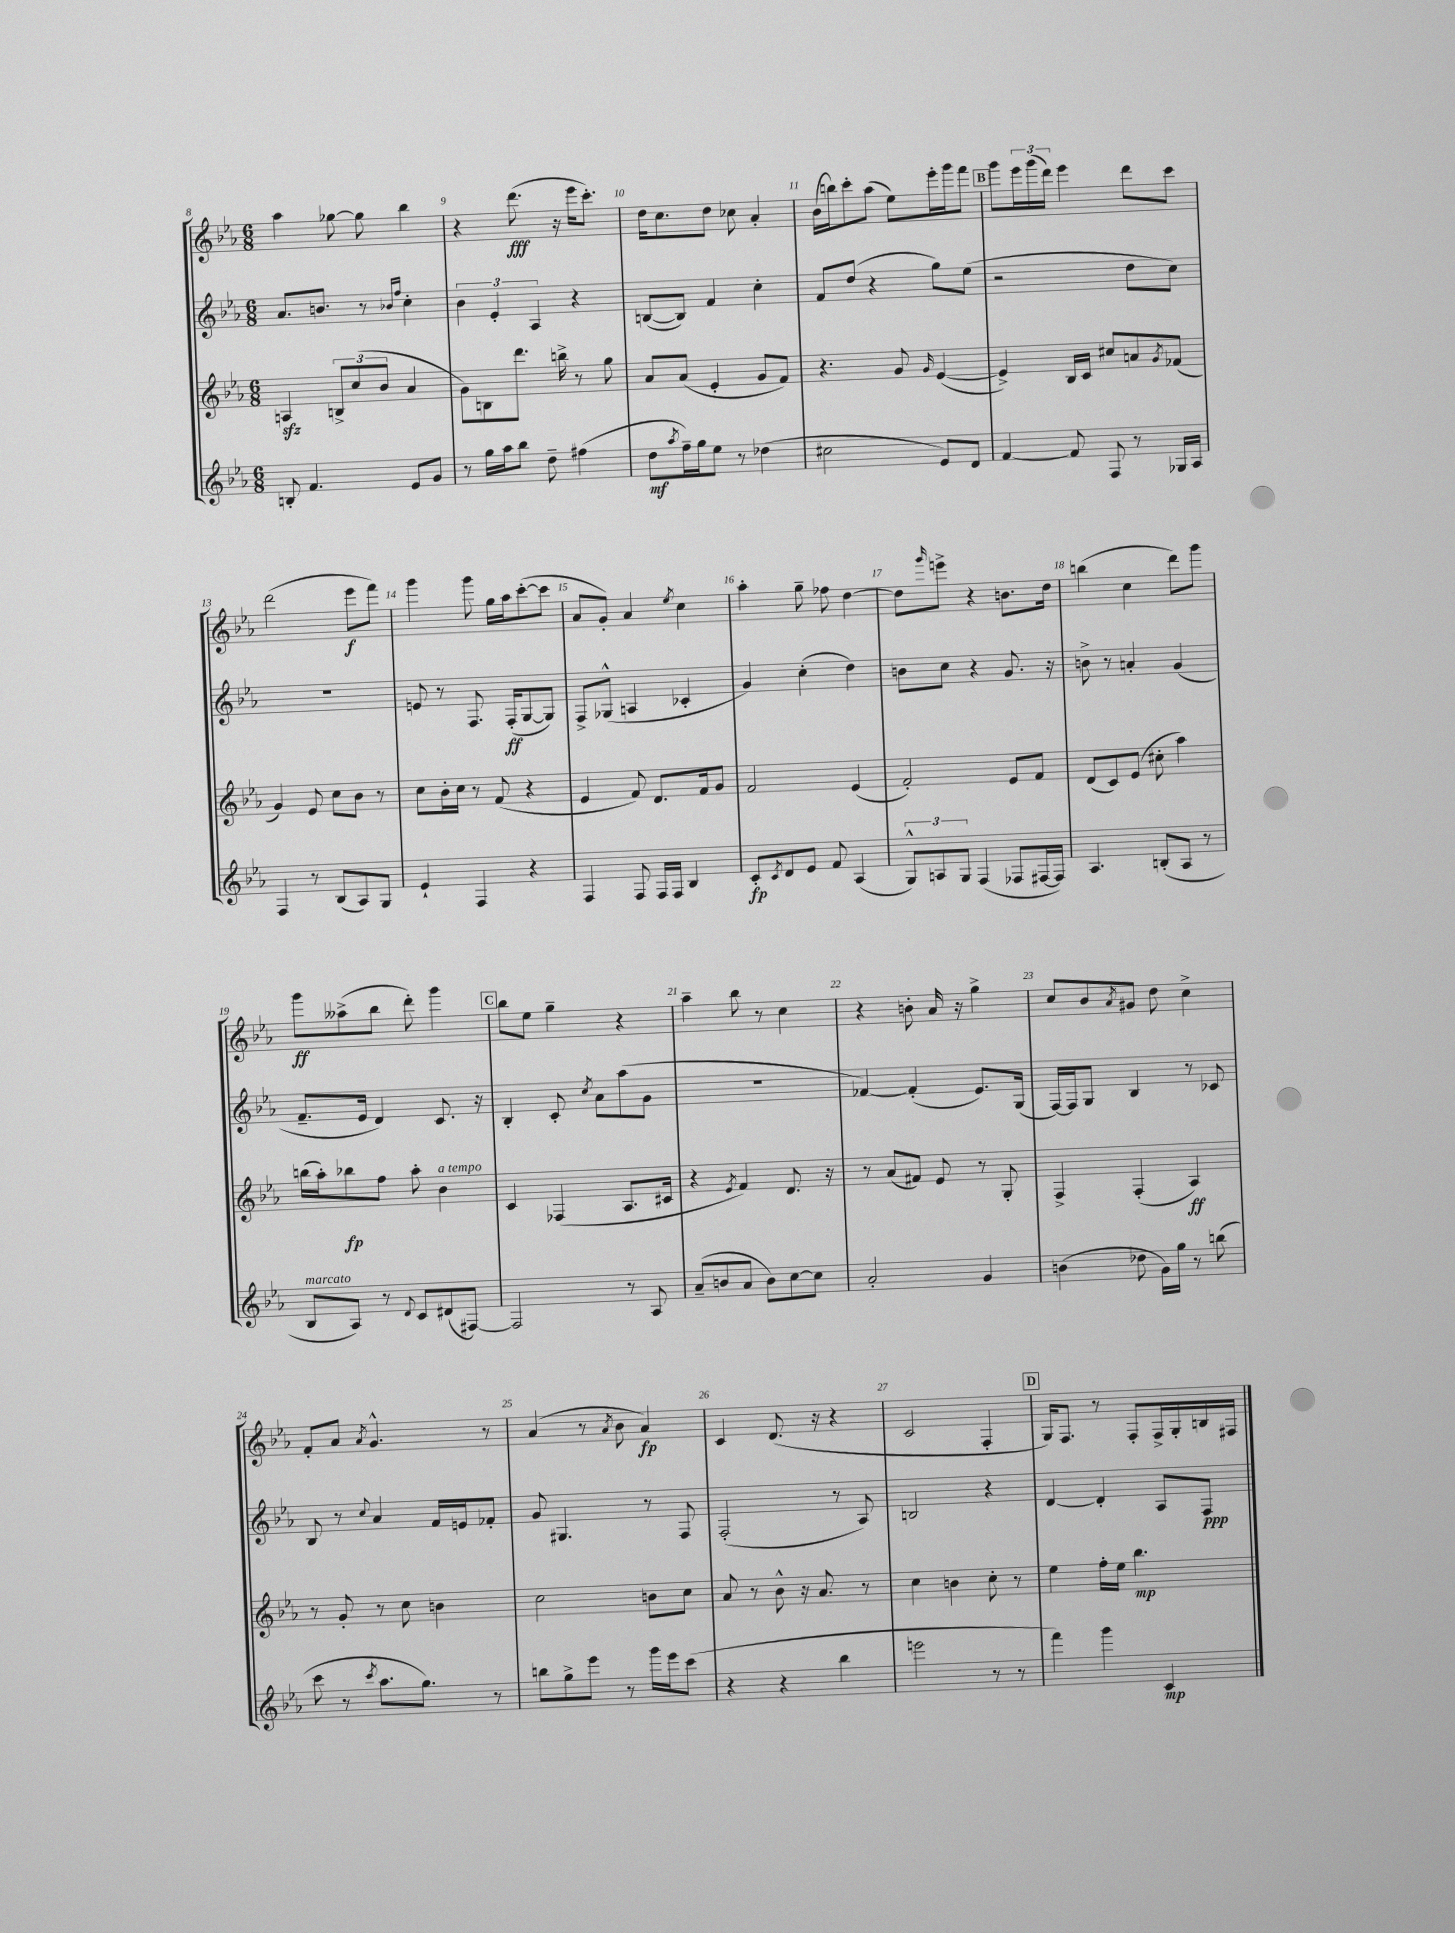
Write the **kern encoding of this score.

**kern	**dynam	**kern	**dynam	**kern	**dynam	**kern	**dynam
*part4	*part4	*part3	*part3	*part2	*part2	*part1	*part1
*staff4	*staff4	*staff3	*staff3	*staff2	*staff2	*staff1	*staff1
*clefG2	*	*clefG2	*	*clefG2	*	*clefG2	*
*k[b-e-a-]	*	*k[b-e-a-]	*	*k[b-e-a-]	*	*k[b-e-a-]	*
*M6/8	*	*M6/8	*	*M6/8	*	*M6/8	*
=8	=8	=8	=8	=8	=8	=8	=8
8Bn'/	.	4Anzz/	.	8.a-/L	.	4aa-\	.
4.f/	.	.	.	.	.	.	.
.	.	.	.	8.bn/J	.	.	.
.	.	12Bn^/L	.	.	.	[8gg-X\	.
.	.	(12cc/	.	.	.	.	.
.	.	.	.	8r	.	8gg-\]	.
.	.	12b-/J	.	.	.	.	.
.	.	.	.	16qqb-X/LL	.	.	.
.	.	.	.	16qqff/JJ	.	.	.
8e-/L	.	4a-/	.	4cc'\	.	4bb-\	.
8g/J	.	.	.	.	.	.	.
=9	=9	=9	=9	=9	=9	=9	=9
8r	.	8g\L)	.	6b-\	.	4r	.
16gg\LL	.	8Bn\	.	.	.	.	.
.	.	.	.	6e-'/	.	.	.
16aa-\J	.	.	.	.	.	.	.
8bb-\J	.	8.ddd\J	.	.	.	(8.ddd\	fff
.	.	.	.	6A-/	.	.	.
8dd~\	.	.	.	.	.	.	.
.	.	16bbn^\	.	.	.	16r	.
(4ff#X\	.	8r	.	4r	.	16eee-\KL	.
.	.	.	.	.	.	8.ccc'\J)	.
.	.	8gg\	.	.	.	.	.
=10	=10	=10	=10	=10	=10	=10	=10
8dd\L	mf	8a-/L	.	([8Bn/L	.	16dd\KL	.
.	.	.	.	.	.	8.cc\	.
8qaa-/	.	.	.	.	.	.	.
16ff~\L)	.	(8a-/J	.	8B/J])	.	.	.
16gg\J	.	.	.	.	.	.	.
8ee-\J	.	4e-'/	.	4f/	.	8dd\J	.
8r	.	.	.	.	.	8cc-X\	.
(4dd-X\	.	8g/L	.	4cc'\	.	4a-'/	.
.	.	8f/J)	.	.	.	.	.
=11	=11	=11	=11	=11	=11	=11	=11
2cc#X\	.	4.r	.	8f/L	.	(16b-\LL	.
.	.	.	.	.	.	16bbn\J)	.
.	.	.	.	(8dd/J	.	8ccc'\	.
.	.	.	.	4r	.	(8aa-\J	.
.	.	8g/	.	.	.	8ee-\L)	.
.	.	16qqg/	.	.	.	.	.
8e-/L)	.	([4e-/	.	8gg\L)	.	16eee-'\L	.
.	.	.	.	.	.	16ggg\J	.
8d/J	.	.	.	(8ee-\J	.	8fff\J	.
!!LO:REH:place=s1:t=B
=12	=12	=12	=12	=12	=12	=12	=12
[4f/	.	4e-^/])	.	2r	.	8ggg\L	.
.	.	.	.	.	.	24eee-\L	.
.	.	.	.	.	.	(24ggg\	.
.	.	.	.	.	.	24ddd\JJ)	.
8f/]	.	16B-/LL	.	.	.	4eee-\	.
.	.	16c/JJ	.	.	.	.	.
8F/	.	8cc#X/L	.	.	.	.	.
8r	.	8an/	.	8dd\L	.	8ddd\L	.
.	.	8qg/	.	.	.	.	.
16G-X/LL	.	(8f-X/J	.	8cc\J)	.	8ccc\J	.
16A-/JJ	.	.	.	.	.	.	.
!!LO:LB:g=z
=13	=13	=13	=13	=13	=13	=13	=13
4F/	.	4g/)	.	2.r	.	(2ddd\	.
8r	.	8e-/	.	.	.	.	.
(8B-/L	.	8cc\L	.	.	.	.	.
8A-/)	.	8b-\J	.	.	.	8eee-\L	f
8G/J	.	8r	.	.	.	8fff\J)	.
=14	=14	=14	=14	=14	=14	=14	=14
4e-`/	.	8cc\L	.	8en/	.	4ggg\	.
.	.	16b-'\L	.	8r	.	.	.
.	.	16cc\JJ	.	.	.	.	.
4F/	.	8r	.	8.F/	.	8ggg\	.
.	.	(8f/	.	.	.	16gg\LL	.
.	.	.	.	(16F'/KL	ff	16aa-\J	.
4r	.	4r	.	[8G/	.	([8ccc'\	.
.	.	.	.	8G/J])	.	8ccc\J]	.
=15	=15	=15	=15	=15	=15	=15	=15
4F/	.	4e-/	.	8F^/L	.	8a-/L	.
.	.	.	.	(8G-X^^/J	.	8g'/J)	.
8F/	.	8f/)	.	4An/	.	4a-/	.
16F/LL	.	8.d/L	.	.	.	.	.
16F/JJ	.	.	.	.	.	.	.
.	.	.	.	.	.	8qee-/	.
4B-/	.	.	.	4c-X'/	.	4cc\	.
.	.	16f/k	.	.	.	.	.
.	.	8g/J	.	.	.	.	.
=16	=16	=16	=16	=16	=16	=16	=16
8c'/L	fp	2f/	.	4g/)	.	4aa-'\	.
8qc/	.	.	.	.	.	.	.
8d/	.	.	.	.	.	.	.
8e-/J	.	.	.	(4cc'\	.	8gg~\	.
8f/	.	.	.	.	.	8ff-X\	.
(4A-/	.	(4e-/	.	4dd\)	.	[4dd\	.
=17	=17	=17	=17	=17	=17	=17	=17
12G^^/L)	.	2f'/)	.	8bn\L	.	8dd\L]	.
12An/	.	.	.	.	.	.	.
.	.	.	.	.	.	16qqggg/	.
.	.	.	.	8cc\J	.	8eeen^\J	.
12G/J	.	.	.	.	.	.	.
(4F/	.	.	.	4r	.	4r	.
8F-X/L	.	8e-/L	.	8.g/	.	8.bn\L	.
[16F#X/L	.	8f/J	.	.	.	.	.
16F#/JJ])	.	.	.	16r	.	16dd\Jk	.
=18	=18	=18	=18	=18	=18	=18	=18
4.A-/	.	(8d/L	.	8bn^\	.	(4bbn\	.
.	.	8c/)	.	8r	.	.	.
.	.	(8e-/J	.	4an'/	.	4cc\	.
(8Bn'/L	.	8cc#X'\	.	.	.	.	.
8A-/J	.	4aa-\)	.	(4g/	.	8ddd\L)	.
8r	.	.	.	.	.	8ggg\J	.
!!LO:LB:g=z
=19	=19	=19	=19	=19	=19	=19	=19
!LO:TX:a:i:t=marcato	!	!	!	!	!	!	!
8B-/L	.	(16bbn\LL	.	8.f~/L	.	8ggg\L	ff
.	.	16aa-'\J)	.	.	.	.	.
8A-/J)	.	8bb-X\	fp	.	.	(8aa--X^\	.
.	.	.	.	16e-/Jk	.	.	.
8r	.	8ff\J	.	4d/)	.	8bb-\J	.
8qqd/	.	.	.	.	.	.	.
8c/L	.	8aa-'\	.	.	.	8ddd'\)	.
!	!	!LO:TX:a:i:t=a tempo	!	!	!	!	!
(8d#X/	.	4b-\	.	8.c/	.	4ggg\	.
[8F#X/J)	.	.	.	.	.	.	.
.	.	.	.	16r	.	.	.
!!LO:REH:place=s1:t=C
=20	=20	=20	=20	=20	=20	=20	=20
2F#/]	.	4c/	.	4B-'/	.	8bb-\L	.
.	.	.	.	.	.	8ee-\J	.
.	.	(4F-X/	.	8c'/	.	4gg~\	.
.	.	.	.	8qcc/	.	.	.
.	.	.	.	8a-\L	.	.	.
8r	.	8.A-/L	.	(8aa-\	.	4r	.
8A-/	.	.	.	8g\J	.	.	.
.	.	16c#X/Jk	.	.	.	.	.
=21	=21	=21	=21	=21	=21	=21	=21
(8a-~/L	.	4r	.	2.r	.	4aa-~\	.
8bn/	.	.	.	.	.	.	.
.	.	8qe-/	.	.	.	.	.
8a-/J	.	4f/)	.	.	.	8bb-\	.
8b\L)	.	.	.	.	.	8r	.
[8cc\	.	8.d/	.	.	.	4cc\	.
8cc\J]	.	.	.	.	.	.	.
.	.	16r	.	.	.	.	.
=22	=22	=22	=22	=22	=22	=22	=22
2a-'/	.	8r	.	[4f-X/)	.	4r	.
.	.	(8a-/L	.	.	.	.	.
.	.	8f#X/J)	.	(4f-'/]	.	8bn'\	.
.	.	8e-/	.	.	.	16a-/	.
.	.	.	.	.	.	16r	.
4g/	.	8r	.	8.e-/L)	.	4gg^\	.
.	.	8G'/	.	.	.	.	.
.	.	.	.	(16G/Jk	.	.	.
=23	=23	=23	=23	=23	=23	=23	=23
(4bn\	.	4F^/	.	[16F/LL)	.	8cc/L	.
.	.	.	.	16F/J]	.	.	.
.	.	.	.	8G/J	.	8b-/	.
.	.	.	.	.	.	8qa-/	.
8dd-X\	.	(4F'/	.	4B-/	.	8g#X/J	.
16g\LL)	.	.	.	.	.	8dd\	.
16gg\JJ	.	.	.	.	.	.	.
8r	.	4A-/)	ff	8r	.	4cc^\	.
(8bbn\	.	.	.	8c-X/	.	.	.
!!LO:LB:g=z
=24	=24	=24	=24	=24	=24	=24	=24
8ccc\	.	8r	.	8B-/	.	8f'/L	.
8r	.	8g'/	.	8r	.	8a-/J	.
8qccc/	.	.	.	8qqcc/	.	8qa-/	.
8.aa-\L	.	8r	.	4a-/	.	4.g^^/	.
.	.	8cc\	.	.	.	.	.
8.gg\J)	.	.	.	.	.	.	.
.	.	4bn\	.	16f/LL	.	.	.
.	.	.	.	16en/J	.	.	.
8r	.	.	.	8f-X'/J	.	8r	.
=25	=25	=25	=25	=25	=25	=25	=25
8bbn\L	.	2cc\	.	8g/	.	(4a-/	.
8gg^\	.	.	.	4.G#X/	.	.	.
8eee-\J	.	.	.	.	.	8r	.
.	.	.	.	.	.	8qa-/	.
8r	.	.	.	.	.	8b-\	.
16ggg\LL	.	8bn\L	.	8r	.	4a-/)	fp
16eee-\J	.	.	.	.	.	.	.
(8ccc\J	.	8cc\J	.	8F/	.	.	.
=26	=26	=26	=26	=26	=26	=26	=26
4r	.	8a-/	.	(2F'/	.	4c/	.
.	.	8r	.	.	.	.	.
4r	.	8b-^^\	.	.	.	(8.d/	.
.	.	16r	.	.	.	.	.
.	.	8.a-/	.	.	.	16r	.
4bb-\	.	.	.	8r	.	4r	.
.	.	8r	.	8A-/)	.	.	.
=27	=27	=27	=27	=27	=27	=27	=27
2eeen\	.	4cc\	.	2Bn/	.	2c/	.
.	.	4bn\	.	.	.	.	.
8r	.	8cc'\	.	4r	.	4F'/	.
8r	.	8r	.	.	.	.	.
!!LO:REH:place=s1:t=D
=28	=28	=28	=28	=28	=28	=28	=28
4fff\)	.	4ee-\	.	[4d/	.	16G/KL)	.
.	.	.	.	.	.	8.F/J	.
4ggg\	.	16ff'\LL	.	4d'/]	.	8r	.
.	.	16ee-\JJ	.	.	.	.	.
.	.	4.bb-\	mp	.	.	8F'/L	.
4c/	mp	.	.	8A-/L	.	16F^/L	.
.	.	.	.	.	.	16G'/	.
.	.	.	.	8F/J	ppp	16Bn/	.
.	.	.	.	.	.	16F#X/JJ	.
==	==	==	==	==	==	==	==
*-	*-	*-	*-	*-	*-	*-	*-
